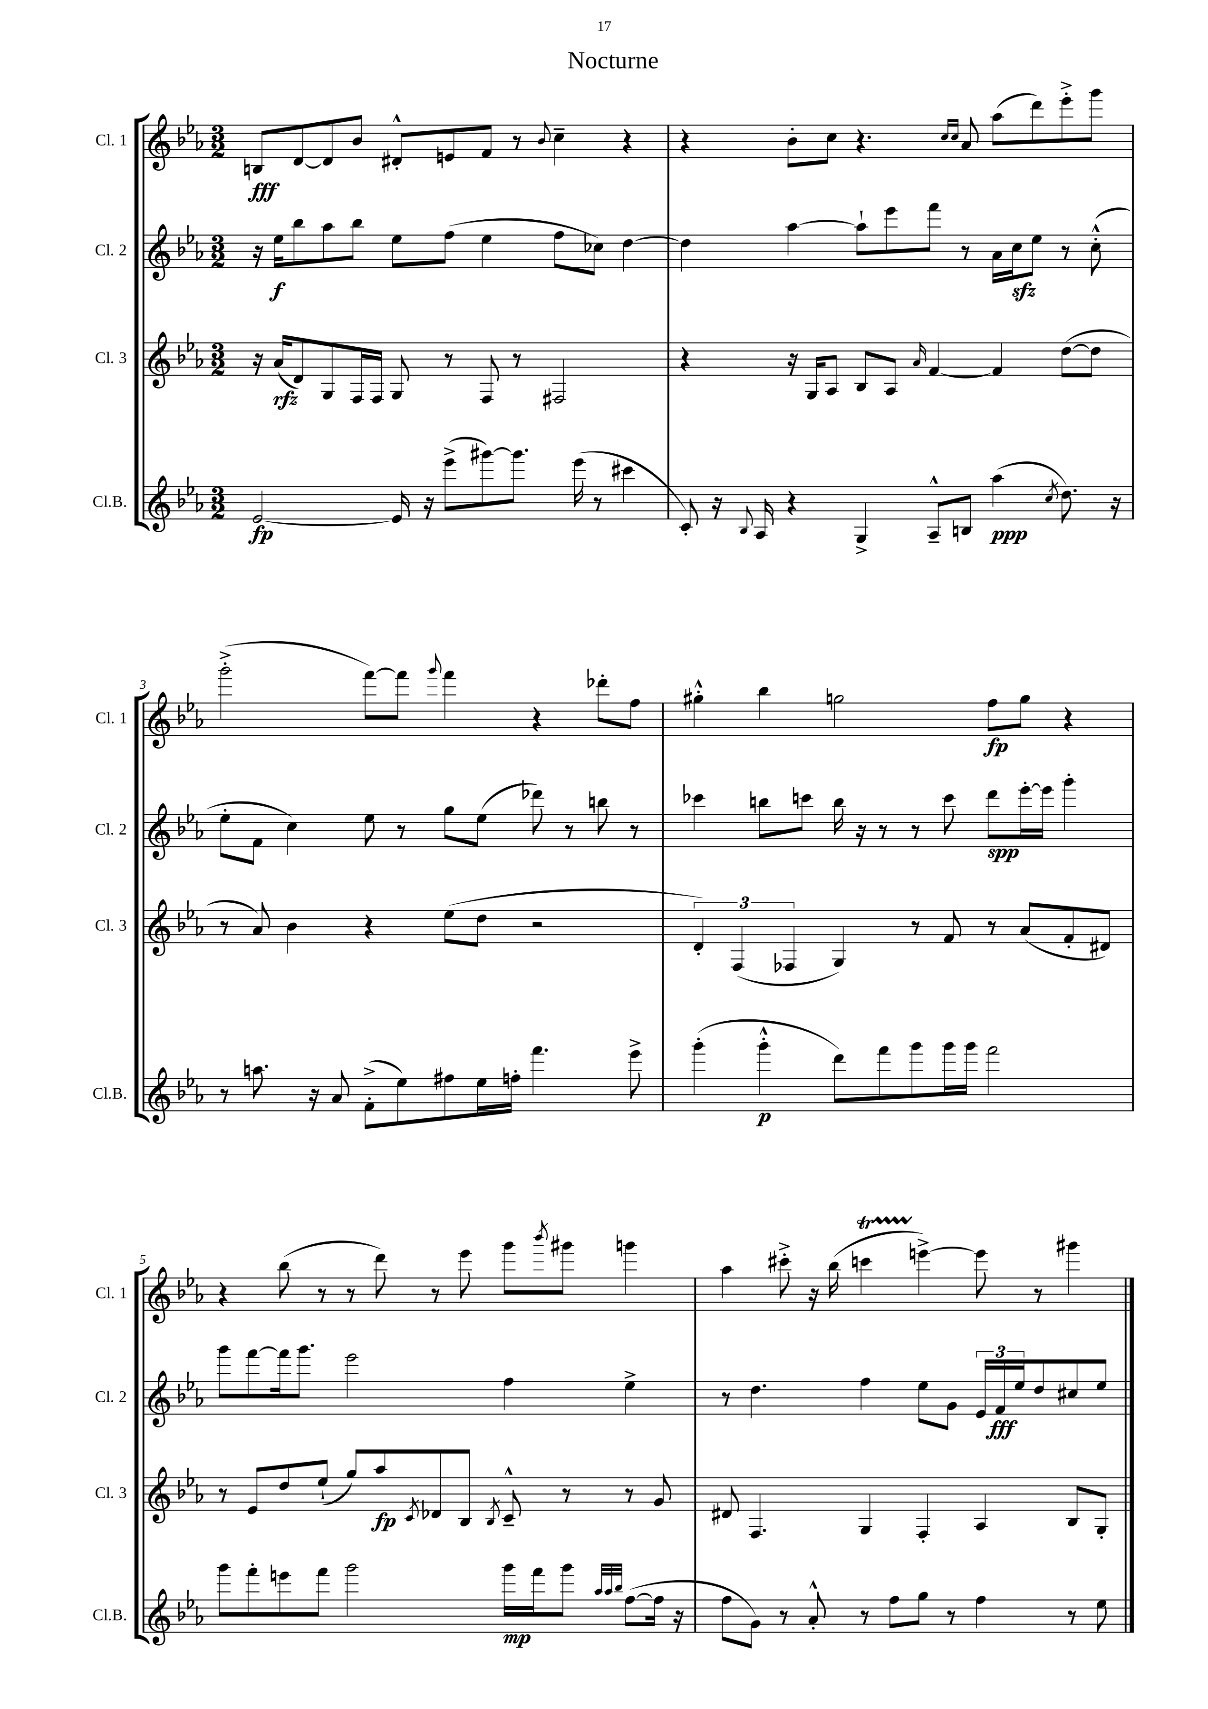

**kern	**kern	**kern	**kern
*staff4	*staff3	*staff2	*staff1
*clefG2	*clefG2	*clefG2	*clefG2
*k[b-e-a-]	*k[b-e-a-]	*k[b-e-a-]	*k[b-e-a-]
*M3/2	*M3/2	*M3/2	*M3/2
[2e-	16r	16r	8B
.	(16a-	16ee-	.
.	8d)	8bb-	[8d
.	8G	8aa-	8d]
.	16F	8bb-	8b-
.	16F	.	.
16e-]	8G	8ee-	8d#'^^
16r	.	.	.
(8eee-^	8r	(8ff	8e
[8ggg#)	8F	4ee-	8f
8.ggg#]	8r	.	8r
.	.	.	8qqb-
.	2F#	8ff	4cc~
(16eee-	.	.	.
8r	.	8cc-)	.
4ccc#	.	[4dd	4r
=	=	=	=
8c')	4r	4dd]	4r
16r	.	.	.
8qqB-	.	.	.
16A-	.	.	.
4r	16r	[4aa-	8b-'
.	16G	.	.
.	8A-	.	8cc
4G^	8B-	8aa-`]	4.r
.	8A-	8eee-	.
.	16qqa-	.	.
8A-~^^	[4f	8fff	.
.	.	.	16qqcc
.	.	.	16qqcc
8B	.	8r	8a-
(4aa-	4f]	16a-	(8aa-
.	.	16cc	.
.	.	8ee-	8ddd)
8qcc	.	.	.
8.dd)	([8dd	8r	8eee-'^
.	8dd]	(8cc'^^	8ggg
16r	.	.	.
=	=	=	=
8r	8r	8ee-'	(2ggg'^
8.aa	8a-)	8f	.
.	4b-	4cc)	.
16r	.	.	.
8a-	.	.	.
(8f'^	4r	8ee-	[8fff)
8ee-)	.	8r	8fff]
.	.	.	8qqggg
8ff#	(8ee-	8gg	4fff
16ee-	8dd	(8ee-	.
16ff'	.	.	.
4.fff	2r	8ddd-)	4r
.	.	8r	.
.	.	8bb	8ddd-'
8eee-^	.	8r	8ff
=	=	=	=
(4ggg'	6d')	4ccc-	4gg#'^^
.	(6F	.	.
4ggg'^^	.	8bb	4bb-
.	6F-	.	.
.	.	8ccc	.
8ddd)	4G)	16bb	2gg
.	.	16r	.
8fff	.	8r	.
8ggg	8r	8r	.
16ggg	8f	8ccc	.
16ggg	.	.	.
2fff	8r	8ddd	8ff
.	(8a-	[16eee-'	8gg
.	.	16eee-]	.
.	8f'	4ggg'	4r
.	8d#)	.	.
=	=	=	=
8ggg	8r	8ggg	4r
8fff'	8e-	[8fff	.
8eee	8dd	16fff]	(8bb-
.	.	8.ggg	.
8fff	(8ee-`	.	8r
2ggg	8gg)	2eee-	8r
.	8aa-	.	8ddd)
.	8qc	.	.
.	8d-	.	8r
.	8B-	.	8eee-
.	8qB-	.	.
16ggg	8c~^^	4ff	8ggg
16fff	.	.	.
.	.	.	8qbbb-
8ggg	8r	.	8ggg#
32qqaa-	.	.	.
32qqaa-	.	.	.
32qqbb-	.	.	.
([8ff	8r	4ee-^	4ggg
16ff]	8g	.	.
16r	.	.	.
=	=	=	=
8ff	8d#	8r	4aa-
8g)	4.F	4.dd	.
8r	.	.	8ccc#'^
8a-'^^	.	.	16r
.	.	.	(16bb-
8r	4G	4ff	4ccc
8ff	.	.	.
8gg	4F'	8ee-	[4eee^)
8r	.	8g	.
4ff	4A-	24e-	8eee]
.	.	24f	.
.	.	24ee-	.
.	.	8dd	8r
8r	8B-	8cc#	4ggg#
8ee-	8G'	8ee-	.
==	==	==	==
*-	*-	*-	*-
